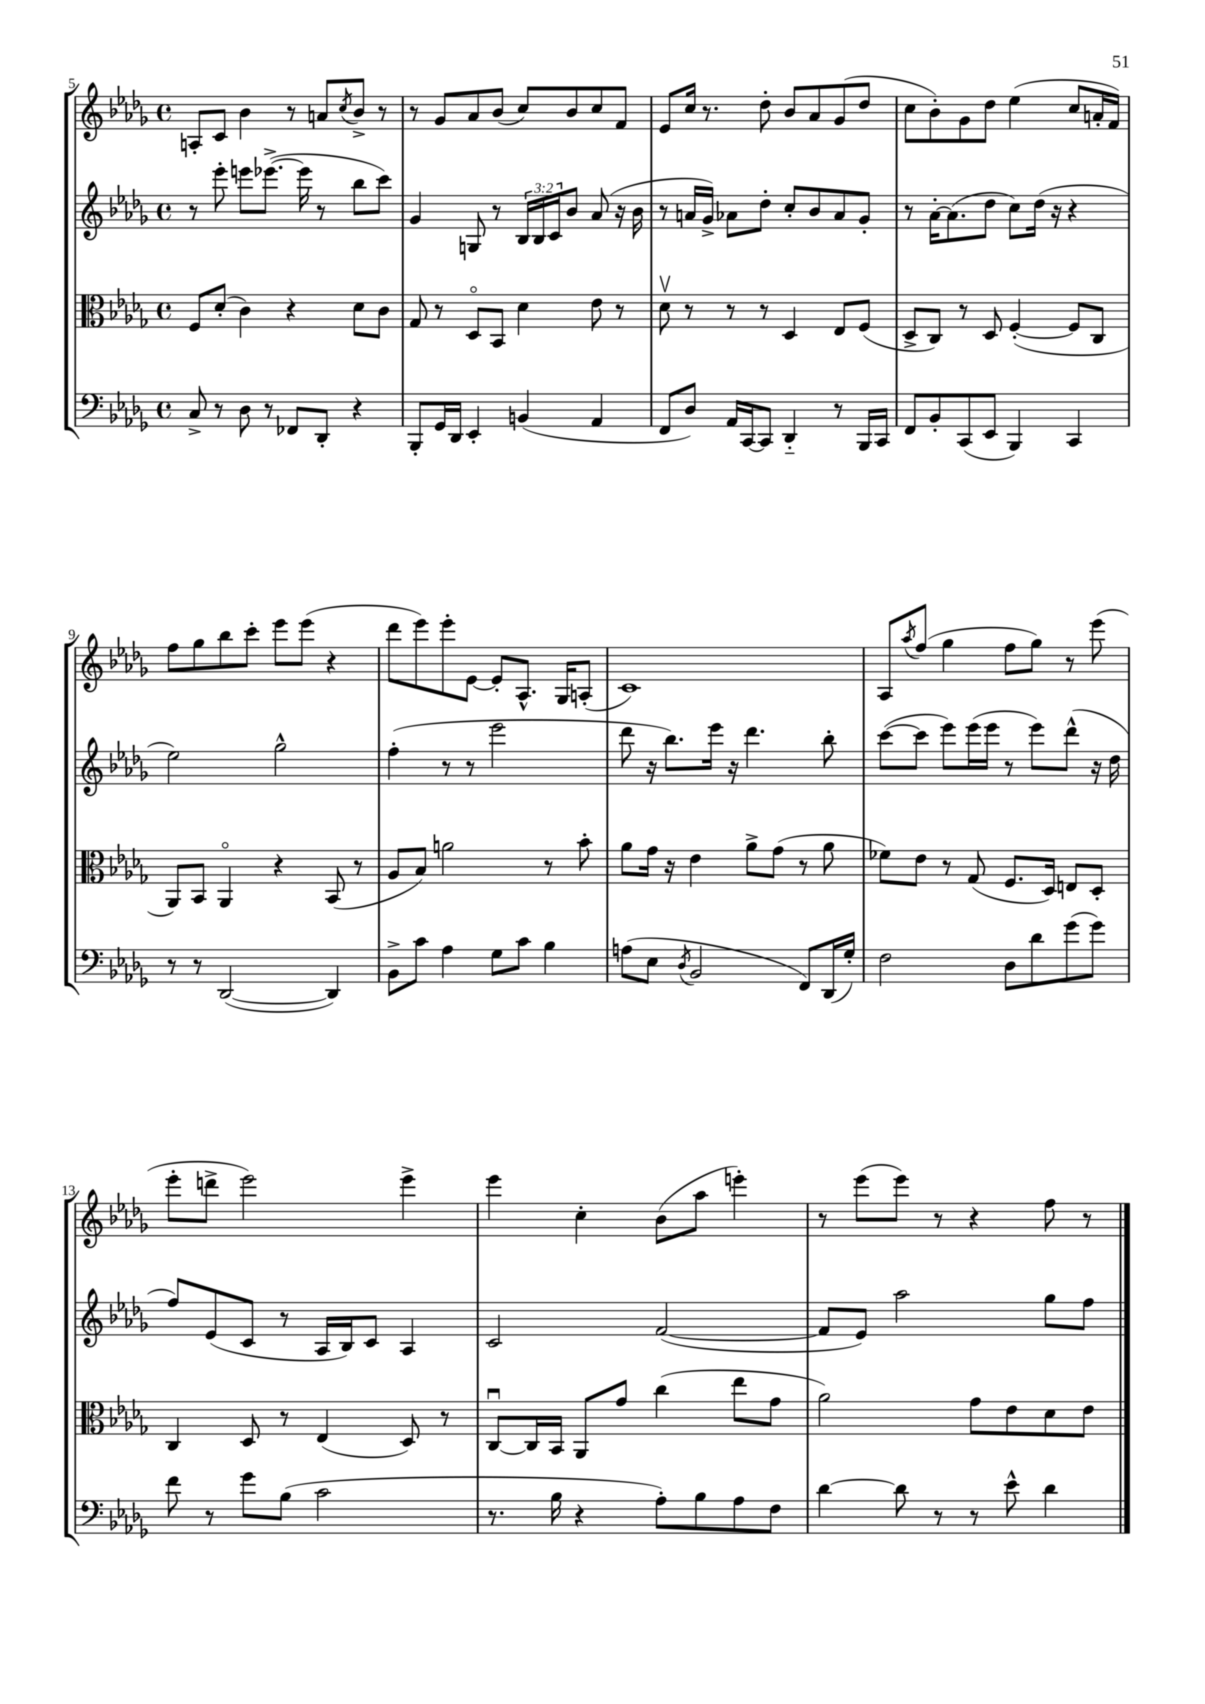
<<
\new StaffGroup <<
\new Staff = "s0" {
    \clef treble \key des \major \defaultTimeSignature \time 4/4
    a8-. c'8 bes'4 r8 a'8 \acciaccatura { c''8 } bes'8-> r8 |
    r8 ges'8 aes'8 bes'8( c''8) bes'8 c''8 f'8 |
    ees'8 c''16 r8. des''8-. bes'8 aes'8 ges'8( des''8 |
    c''8 bes'8-.) ges'8 des''8 ees''4( c''8 a'16-. f'16) |
    f''8 ges''8 bes''8 c'''8-. ees'''8 ees'''8( r4 |
    des'''8 ees'''8) ees'''8-. ees'8~ ees'8-. aes8.-^ ges16 a8-.( |
    c'1) |
    aes8 \acciaccatura { aes''8 } f''8( ges''4 f''8 ges''8) r8 ees'''8( |
    ees'''8-. d'''8-> ees'''2) ees'''4-> |
    ees'''4 c''4-. bes'8( aes''8 e'''4-.) |
    r8 ees'''8( ees'''8) r8 r4 f''8 r8 \bar "|." |
}
\new Staff = "s1" {
    \clef treble \key des \major \defaultTimeSignature \time 4/4 \override Staff.TupletNumber.text = #tuplet-number::calc-fraction-text
    r8 ees'''8-. e'''8 ees'''8.~->( ees'''16 r8 bes''8 c'''8) |
    ges'4 g8 r8 \tuplet 3/2 { bes16 bes16 c'16 } bes'8 aes'8( r16 bes'16 |
    r8 a'16 ges'16->) aes'8 des''8-. c''8-. bes'8 aes'8 ges'8-. |
    r8 aes'16~-. aes'8.( des''8 c''8) des''16( r16 r4 |
    ees''2) ges''2-^ |
    f''4-.( r8 r8 ees'''2 |
    des'''8 r16 bes''8.) ees'''16 r16 des'''4. bes''8-. |
    c'''8~( c'''8 ees'''8) ees'''16( ees'''16 r8 ees'''8) des'''8-^( r16 des''16 |
    f''8) ees'8( c'8 r8 aes16 bes16) c'8 aes4 |
    c'2 f'2~( |
    f'8 ees'8) aes''2 ges''8 f''8 \bar "|." |
}
\new Staff = "s2" {
    \clef alto \key des \major \defaultTimeSignature \time 4/4
    f8 des'8-.( c'4) r4 des'8 c'8 |
    ges8 r8 des8\flageolet bes,8 des'4 ees'8 r8 |
    des'8\upbow r8 r8 r8 des4 ees8 f8( |
    des8-> c8) r8 des8 f4~-.( f8 c8 |
    aes,8) bes,8 aes,4\flageolet r4 bes,8( r8 |
    aes8 bes8) a'2 r8 bes'8-. |
    aes'8 ges'16 r16 ees'4 aes'8-> ges'8( r8 aes'8 |
    fes'8) ees'8 r8 ges8( f8. des16) e8 des8-. |
    c4 des8 r8 ees4( des8) r8 |
    c8~\downbow c16 bes,16 aes,8 ges'8 c''4( ees''8 ges'8 |
    aes'2) ges'8 ees'8 des'8 ees'8 \bar "|." |
}
\new Staff = "s3" {
    \clef bass \key des \major \defaultTimeSignature \time 4/4
    c8-> r8 des8 r8 fes,8 des,8-. r4 |
    bes,,8-. ges,16 des,16 ees,4-. b,4( aes,4 |
    f,8 des8) aes,16 c,16~ c,8 des,4-_ r8 bes,,16 c,16 |
    f,8 bes,8-. c,8( ees,8 bes,,4) c,4 |
    r8 r8 des,2~( des,4) |
    bes,8-> c'8 aes4 ges8 c'8 bes4 |
    a8( ees8 \acciaccatura { des8 } bes,2 f,8) des,16( ges16-.) |
    f2 des8 des'8 ges'8( ges'8) |
    f'8 r8 ges'8 bes8( c'2 |
    r8. bes16 r4 aes8-.) bes8 aes8 f8 |
    des'4~ des'8 r8 r8 ees'8-^ des'4 \bar "|." |
}
>>
>>
\layout { \context { \Score currentBarNumber = #5 } }
